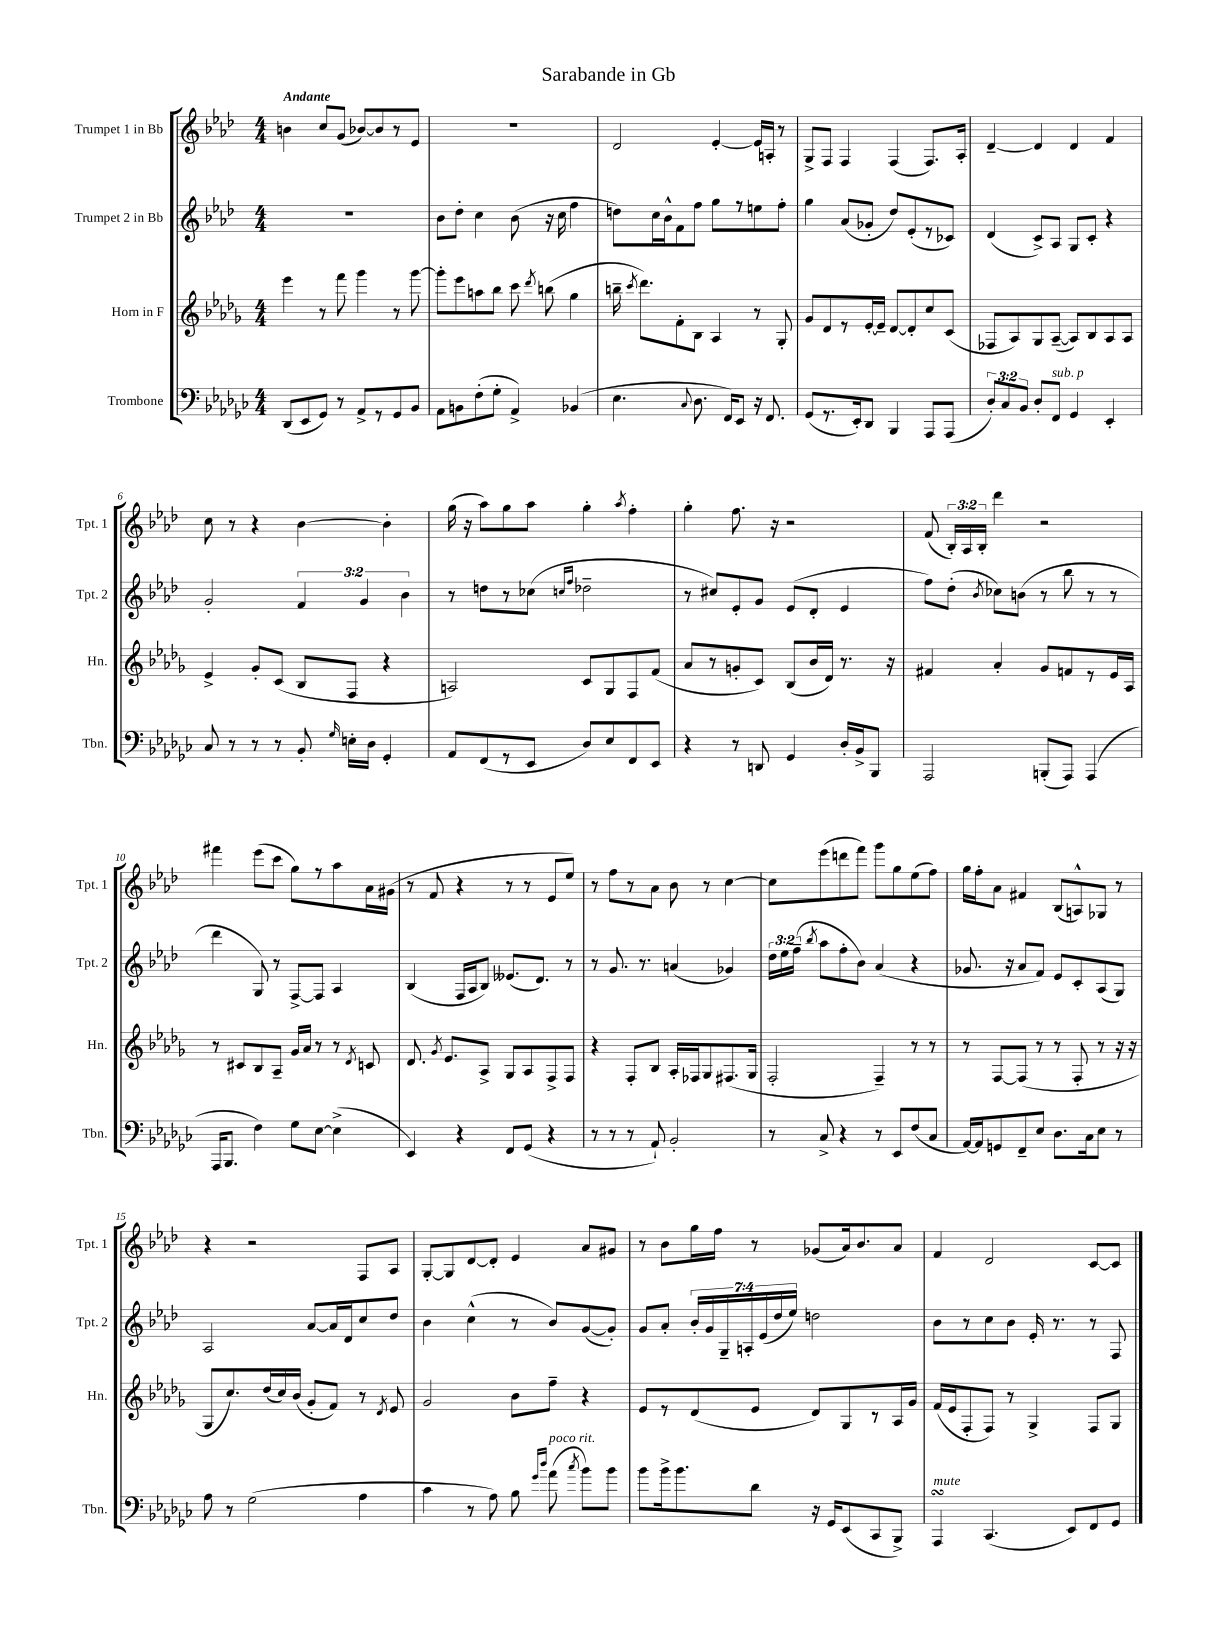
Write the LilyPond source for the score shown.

\header { title = "Sarabande in Gb" }
<<
\new StaffGroup <<
\new Staff = "s0" \with { instrumentName = "Trumpet 1 in Bb" shortInstrumentName = "Tpt. 1" } {
    \clef treble \key aes \major \numericTimeSignature \time 4/4 \override Staff.TupletNumber.text = #tuplet-number::calc-fraction-text \tempo "Andante"
    \autoBeamOff b'4 c''8[ g'8]( bes'8[~) bes'8 r8 ees'8] |
    R1 |
    des'2 ees'4~-. ees'16[ a16]-. r8 |
    g8[-> f8] f4 f4( f8.[) aes16]-. |
    des'4~-- des'4 des'4 f'4 |
    c''8 r8 r4 bes'4~ bes'4-. |
    g''16( r16 aes''8[) g''8 aes''8] g''4-. \acciaccatura { aes''8 } f''4-. |
    g''4-. f''8. r16 r2 |
    f'8( \tuplet 3/2 { bes16[-.) aes16 bes16]-. } des'''4 r2 |
    fis'''4 ees'''8[( c'''8] g''8[) r8 aes''8 aes'16 gis'16]( |
    r8 f'8 r4 r8 r8 ees'8[ ees''8]) |
    r8 f''8[ r8 aes'8] bes'8 r8 c''4~ |
    c''8[ ees'''8( d'''8 f'''8]) g'''8[ g''8 ees''8( f''8]) |
    g''16[ f''16-. aes'8] fis'4 bes8[( a8-^) ges8] r8 |
    r4 r2 f8[ aes8] |
    g8[~-. g8 des'8~ des'8]-. ees'4 aes'8[ gis'8] |
    r8 bes'8[ g''16 f''16] r8 ges'8[( aes'16) bes'8. aes'8] |
    f'4 des'2 c'8[~ c'8] \bar "|." |
}
\new Staff = "s1" \with { instrumentName = "Trumpet 2 in Bb" shortInstrumentName = "Tpt. 2" } {
    \clef treble \key aes \major \numericTimeSignature \time 4/4 \override Staff.TupletNumber.text = #tuplet-number::calc-fraction-text
    \autoBeamOff R1 |
    bes'8[ des''8]-. c''4 bes'8( r16 c''16 f''4 |
    d''8[) c''16 bes'16-^ f'8 f''8] g''8[ r8 e''8 f''8]-. |
    g''4 aes'8[( ges'8]-. des''8[) ees'8-.( r8 ces'8]) |
    des'4( c'8[->) aes8] g8[ c'8]-. r4 |
    g'2-. \tuplet 3/2 { f'4 g'4 bes'4 } |
    r8 d''8[ r8 ces''8]( \grace { c''16[ f''16] } des''2-- |
    r8 cis''8[) ees'8-. g'8] ees'8[( des'8]-. ees'4 |
    f''8[) des''8]-.( \acciaccatura { bes'8 } ces''8[) b'8]( r8 bes''8 r8 r8 |
    des'''4 g8) r8 f8[~-> f8] aes4 |
    bes4( f16[ aes16 bes8]) eeses'8.[( des'8.]) r8 |
    r8 g'8. r8. a'4( ges'4) |
    \tuplet 3/2 { des''16[ ees''16 f''16]--( } \acciaccatura { bes''8 } aes''8[ f''8-. bes'8]) aes'4( r4 |
    ges'8. r16 aes'8[ f'8]) ees'8[ c'8-. aes8( g8]) |
    aes2 aes'8[~ aes'16 des'16 c''8 des''8] |
    bes'4 c''4-^( r8 bes'8[) g'8~( g'8]-.) |
    g'8[ aes'8]-. \tuplet 7/4 { bes'16[-. g'16 g16-- a16-. ees'16( des''16 ees''16]) } d''2 |
    bes'8[ r8 c''8 bes'8] ees'16-. r8. r8 f8 \bar "|." |
}
\new Staff = "s2" \with { instrumentName = "Horn in F" shortInstrumentName = "Hn." } {
    \clef treble \key des \major \numericTimeSignature \time 4/4
    \autoBeamOff ees'''4 r8 f'''8 ges'''4 r8 ges'''8~ |
    ges'''8[-. ees'''8 a''8 bes''8] c'''8 \acciaccatura { des'''8 } b''8( ges''4 |
    b''16-- \acciaccatura { c'''8 } des'''8.[) f'8-. bes8] aes4 r8 ges8-. |
    ges'8[ des'8 r8 ees'16~-. ees'16]-- des'8[~ des'8-. c''8 c'8]( |
    fes8[ aes8) ges8 aes8]~--( aes8[) bes8 aes8 aes8] |
    ees'4-> ges'8[-. c'8]( bes8[ f8] r4 |
    a2) c'8[ ges8 f8 f'8]( |
    aes'8[ r8 g'8-. c'8]) bes8[( bes'16 des'16]) r8. r16 |
    fis'4 aes'4-. ges'8[ f'8 r8 ees'16 aes16] |
    r8 cis'8[ bes8 aes8]-- ges'16[ aes'16] r8 r8 \acciaccatura { des'8 } c'8 |
    des'8. \acciaccatura { ges'8 } ees'8.[ aes8]-> ges8[ aes8 f8-> f8] |
    r4 f8[-. bes8] aes16[-. fes16 ges8 fis8.( ges16] |
    f2-. f4--) r8 r8 |
    r8 f8[~ f8]( r8 r8 f8-. r8 r16 r16 |
    ges8[ c''8.) des''16( c''16) bes'16]( ges'8[-. f'8]) r8 \acciaccatura { des'8 } ees'8 |
    ges'2 bes'8[ f''8]-- r4 |
    ees'8[ r8 des'8( ees'8] des'8[) ges8 r8 aes16 ges'16] |
    f'16[( ees'16 f8-. f8]) r8 ges4-> f8[ ges8] \bar "|." |
}
\new Staff = "s3" \with { instrumentName = "Trombone" shortInstrumentName = "Tbn." } {
    \clef bass \key ges \major \numericTimeSignature \time 4/4 \override Staff.TupletNumber.text = #tuplet-number::calc-fraction-text
    \autoBeamOff des,8[( ees,8 ges,8]) r8 aes,8[-> r8 ges,8 bes,8] |
    aes,8[ b,8 f8-.( ges8]-. aes,4->) bes,4( |
    ees4. \appoggiatura { ces8 } des8. f,16[) ees,8] r16 f,8. |
    ges,8[( r8. ees,16-.) des,8] bes,,4 aes,,8[ aes,,8]( |
    \tuplet 3/2 { des8[-.) ces8 bes,8] } des8[-. f,8]^\markup { \italic "sub. p" } ges,4 ees,4-. |
    ces8 r8 r8 r8 bes,8-. \grace { ges16 } e16[-. des16] ges,4-. |
    aes,8[ f,8( r8 ees,8] des8[) ees8 f,8 ees,8] |
    r4 r8 d,8 ges,4 des16[-. bes,16-> bes,,8] |
    aes,,2 b,,8[-.( aes,,8]) aes,,4( |
    aes,,16[ bes,,8.] f4) ges8[ ees8]~ ees4->( |
    ees,4) r4 f,8[ ges,8]( r4 |
    r8 r8 r8 aes,8-!) bes,2-. |
    r8 ces8-> r4 r8 ees,8[ f8( ces8] |
    aes,16[~) aes,16 g,8 f,8-- ees8] des8.[ ces16 ees8] r8 |
    aes8 r8 ges2( aes4 |
    ces'4 r8 aes8) bes8 \grace { ges'16[ des''16] } aes'8^\markup { \italic "poco rit." }( \acciaccatura { ces''8 } bes'8[) bes'8] |
    bes'8[ bes'16-> bes'8. des'8] r16 ges,16[ ees,8( ces,8 bes,,8]->) |
    aes,,4\turn^\markup { \italic "mute" } ces,4.( ees,8[) f,8 ges,8] \bar "|." |
}
>>
>>
